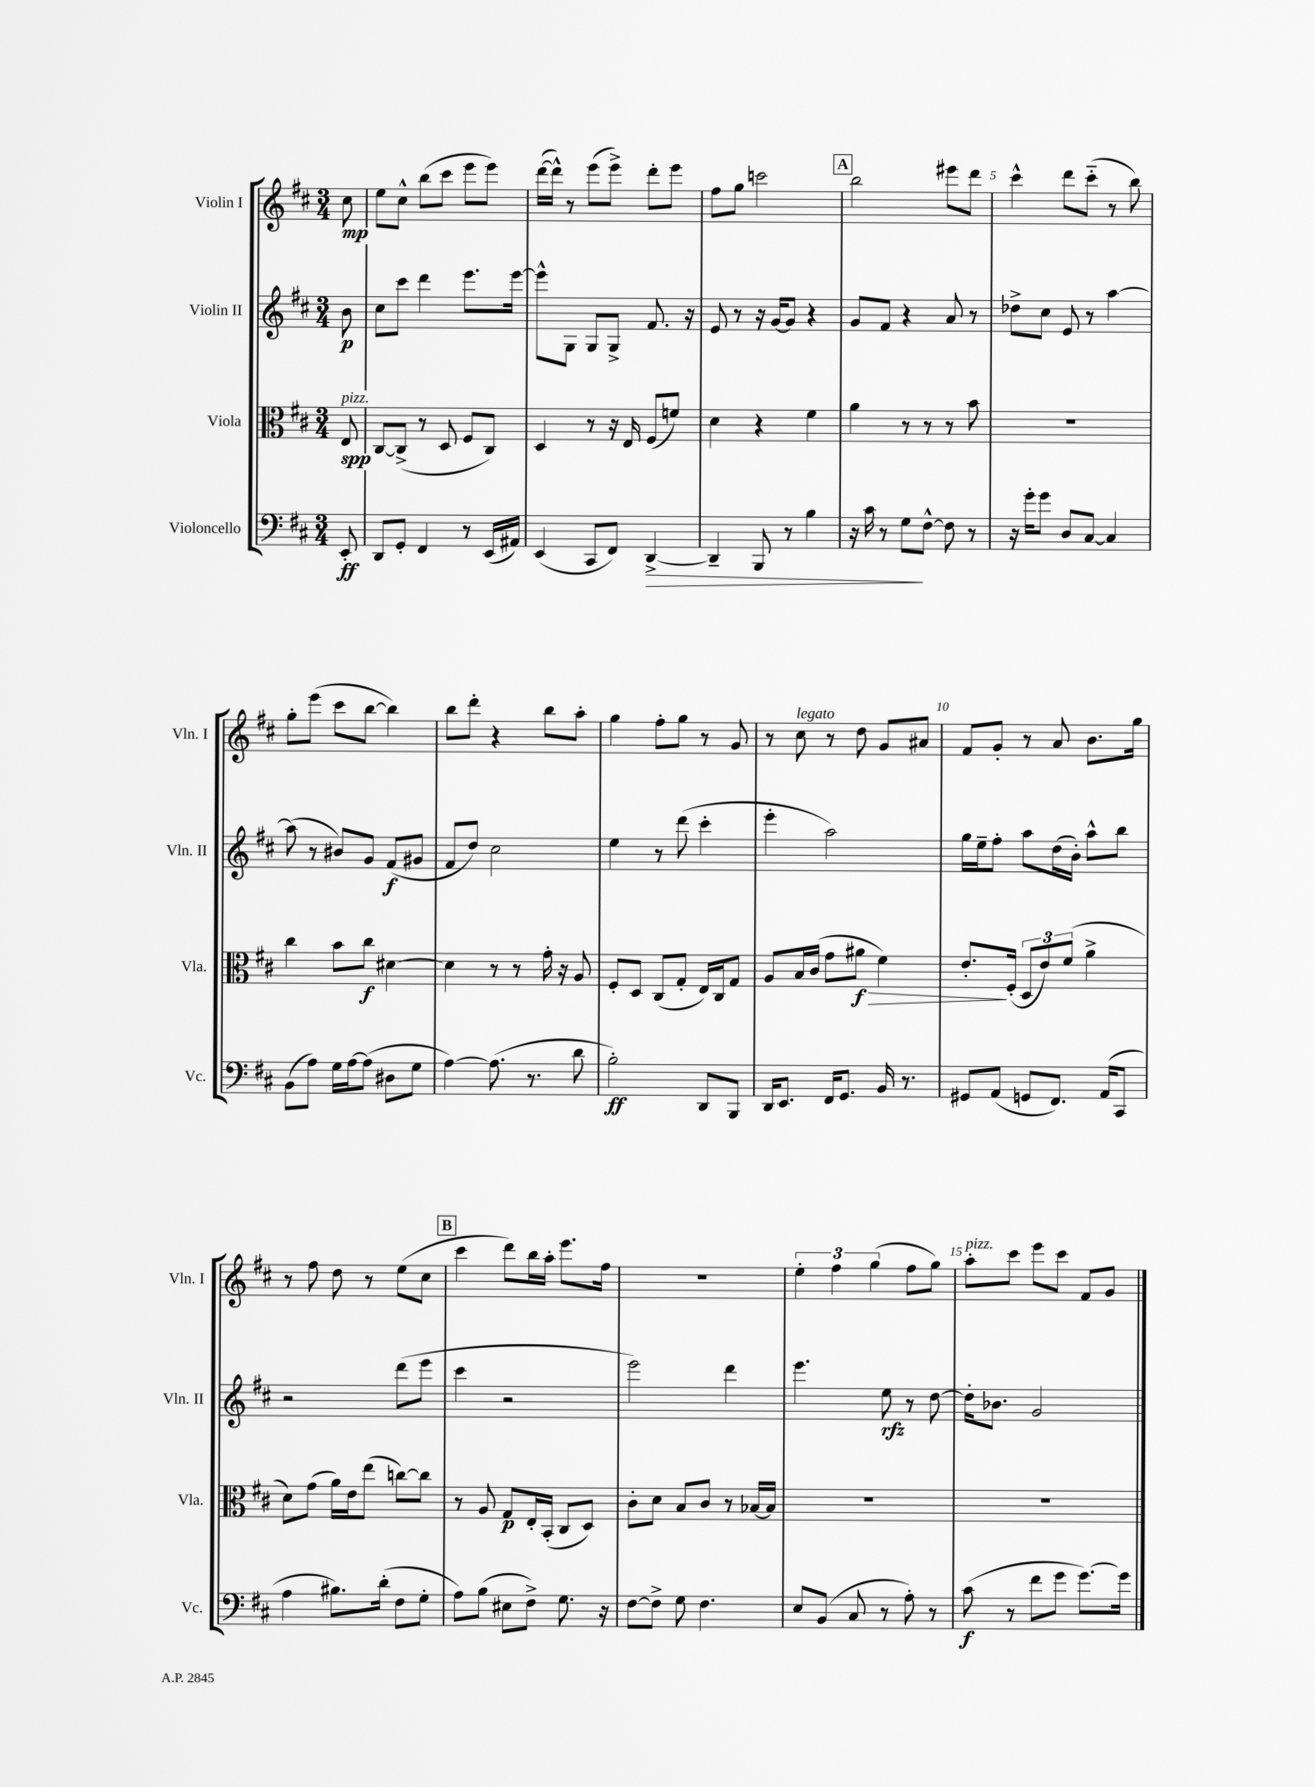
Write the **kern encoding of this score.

**kern	**kern	**kern	**kern
*staff4	*staff3	*staff2	*staff1
*clefF4	*clefC3	*clefG2	*clefG2
*k[f#c#]	*k[f#c#]	*k[f#c#]	*k[f#c#]
*M3/4	*M3/4	*M3/4	*M3/4
8EE'	8E	8b	8cc#
=	=	=	=
8DD	[8C#	8cc#	8ee
8GG'	(8C#^]	8ccc#	8cc#^^
4FF#	8r	4ddd	(8bb
.	8D	.	8ccc#
8r	8F#	8.eee	8eee
(16EE	8C#)	.	8eee)
16AA#)	.	[16eee	.
=	=	=	=
(4EE	4D	8eee^^]	([16ddd
.	.	.	16ddd^^])
.	.	8G	8r
8CC#	8r	8G	(8eee
8FF#)	16r	8G^	8eee^)
.	16E	.	.
[4DD^	(8F#	8.f#	8ddd'
.	8f)	.	8eee
.	.	16r	.
=	=	=	=
4DD~]	4d	8e	8ff#
.	.	8r	8gg
8BBB	4r	16r	2ccc
.	.	[16g	.
8r	.	8g]	.
4B	4f#	4r	.
=	=	=	=
16r	4a	8g	2bb
16c#	.	.	.
8r	.	8f#	.
8G	8r	4r	.
[8F#^^	8r	.	.
8F#]	8r	8a	8eee#
8r	8b	8r	8ddd
=	=	=	=
16r	2.r	8dd-^	4ccc#^^
16g'	.	.	.
8g	.	8cc#	.
8D	.	8e	8ddd
[8C#	.	8r	(8ccc#'~
4C#]	.	[4aa	8r
.	.	.	8bb)
=	=	=	=
(8BB	4cc#	(8aa]	8gg'
8A)	.	8r	(8eee
16G	8b	8b#)	8ccc#
[16A	.	.	.
(8A]	8cc#	8g	[8bb
8D#	[4d#	(8f#	4bb])
8G	.	8g#	.
=	=	=	=
[4A)	4d#]	8f#	8bb
.	.	8dd)	8ddd'
(8.A]	8r	2cc#	4r
.	8r	.	.
8.r	.	.	.
.	16g'	.	8bb
.	16r	.	.
8d	8A	.	8aa'
=	=	=	=
2B')	8F#'	4ee	4gg
.	8D	.	.
.	(8C#	8r	8ff#'
.	8G'	(8ddd	8gg
8DD	16E)	4ccc#'	8r
.	16C#	.	.
8BBB	8G	.	8g
=	=	=	=
16DD	8A	4eee'	8r
8.EE	.	.	.
.	16B	.	8cc#
.	(16c#	.	.
16FF#	8g	2aa)	8r
8.GG	.	.	.
.	8a#	.	8dd
16BB	4f#)	.	8g
8.r	.	.	.
.	.	.	8a#
=	=	=	=
8GG#	8.e'	16gg	8f#
.	.	16ee~	.
(8AA	.	8ff#'	8g'
.	(16F#'	.	.
8GG	12D	8aa	8r
.	12e)	.	.
8.FF#)	.	(16dd	8a
.	(12f#	.	.
.	.	16b')	.
.	4a^	8aa^^	8.b
(16AA	.	.	.
8CC#	.	8bb	.
.	.	.	16gg
=	=	=	=
4A	8d)	2r	8r
.	(8g	.	8ff#
8.B#)	16a)	.	8dd
.	16e	.	.
.	(8ee	.	8r
(16d'	.	.	.
8F#	[8cc)	(8ddd	(8ee
8G'	8cc]	8eee	8cc#
=	=	=	=
8A)	8r	4ccc#	4ccc#
(8B	8A	.	.
8E#	8G	2r	8ddd)
8F#^)	16E'	.	16bb
.	(16BB'	.	16aa'
8.G	8C#	.	8.eee
.	8D)	.	.
16r	.	.	16ff#
=	=	=	=
[8F#	8c#'	2eee)	2.r
8F#^]	8d	.	.
8G	8B	.	.
4.F#	8c#	.	.
.	8r	4ddd	.
.	[16B-	.	.
.	16B-]	.	.
=	=	=	=
8E	2.r	4.eee	6ee'
(8BB	.	.	.
.	.	.	6ff#
8C#	.	.	.
.	.	.	(6gg
8r	.	8ee	.
8A')	.	8r	8ff#
8r	.	[8dd	8gg)
=	=	=	=
(8c#	2.r	16dd']	8aa'
.	.	8.b-	.
8r	.	.	8ccc#
8f#	.	2g	8eee
8g	.	.	8ccc#
[8.g)	.	.	8f#
.	.	.	8g
16g]	.	.	.
==	==	==	==
*-	*-	*-	*-
